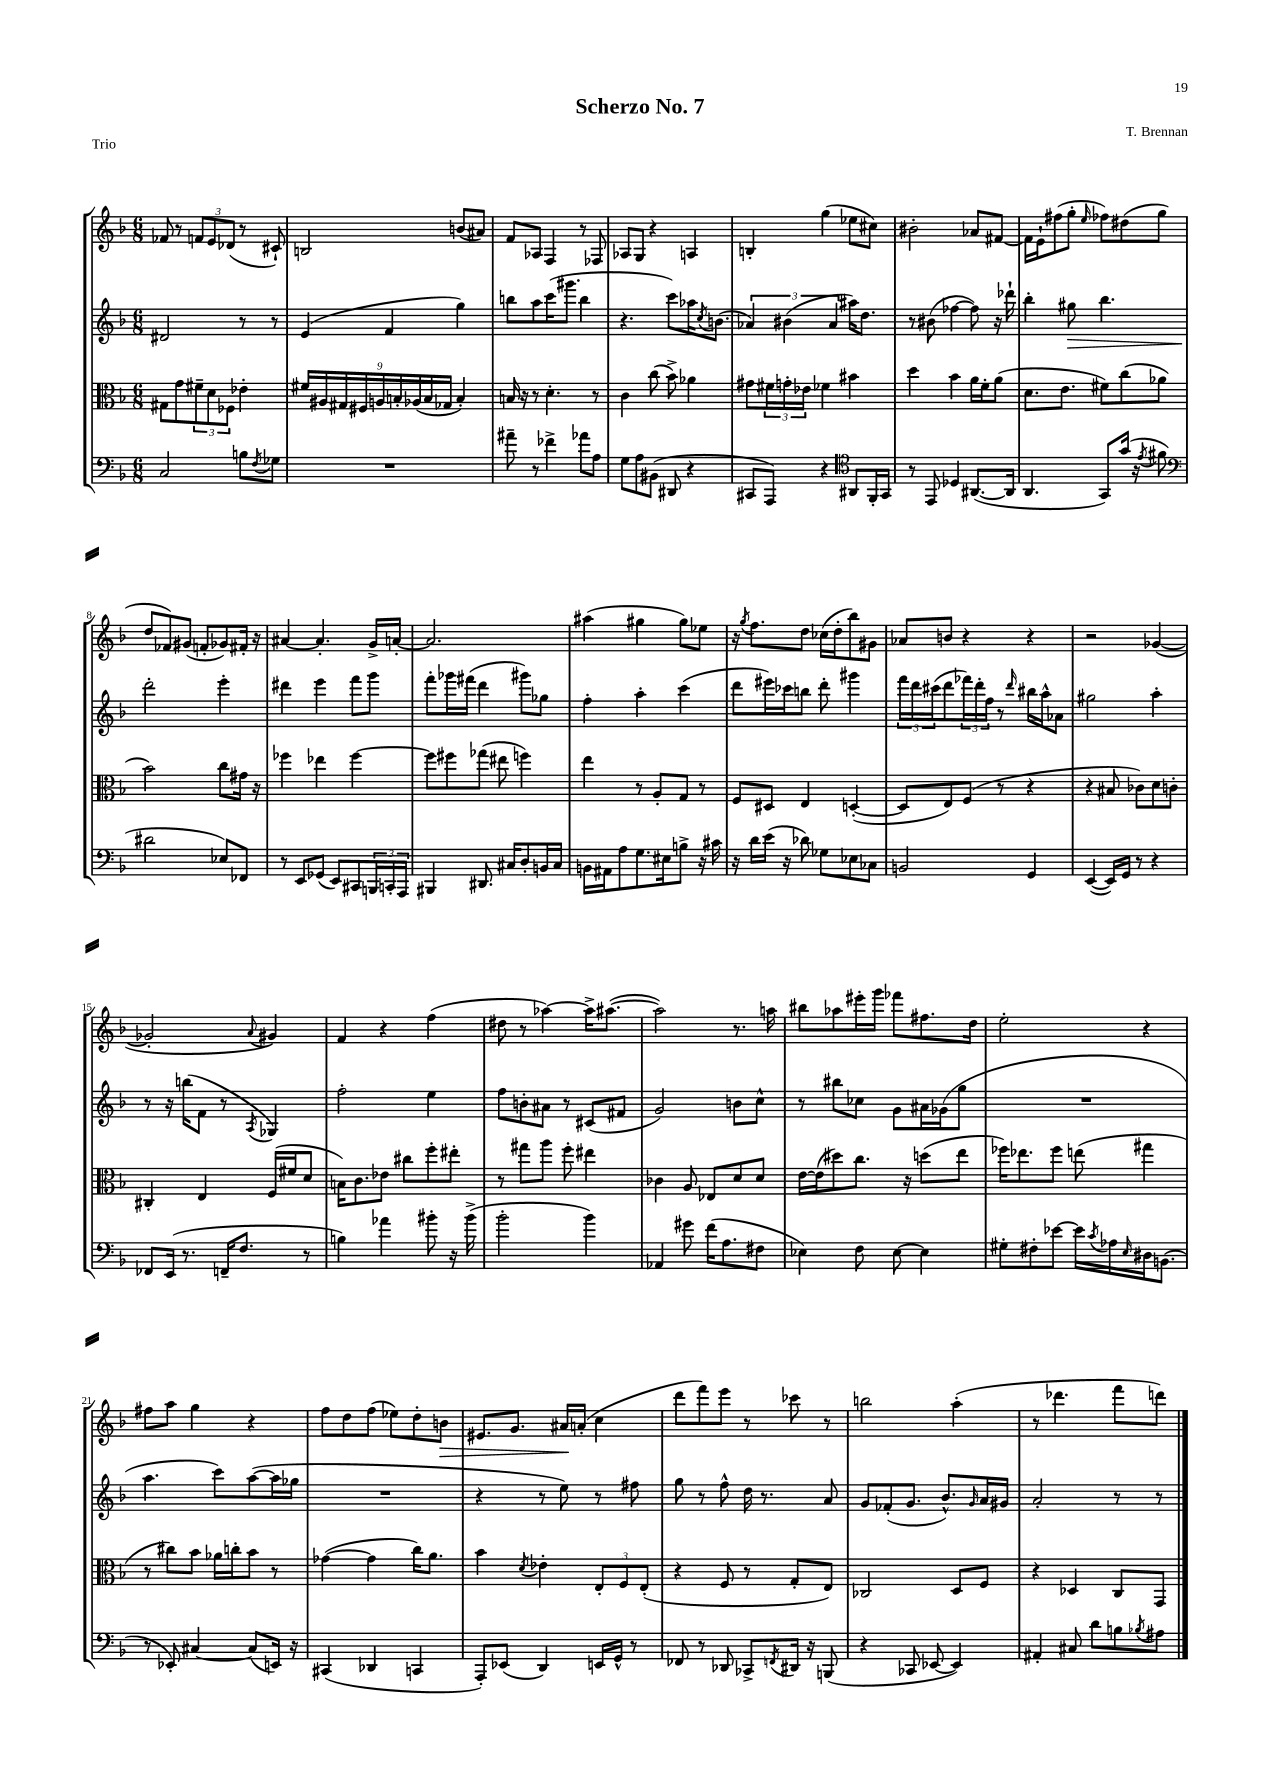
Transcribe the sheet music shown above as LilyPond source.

\header { title = "Scherzo No. 7" composer = "T. Brennan" piece = "Trio" }
<<
\new StaffGroup <<
\new Staff = "s0" {
    \clef treble \key f \major \numericTimeSignature \time 6/8
    fes'8 r8 \tuplet 3/2 { f'8 e'8 des'8( } r8 cis'8-!) |
    b2 b'8( ais'8) |
    f'8 aes8 f4 r8 fes8 |
    aes8 g8 r4 a4 |
    b4-. g''4( ees''8 cis''8) |
    bis'2-. aes'8 fis'8~ |
    fis'16 e'16-! fis''8( g''8-. \grace { e''16 } fes''8) dis''8( g''8 |
    d''8 fes'8) gis'8( f'8-. ges'8) fis'16-. r16 |
    ais'4~ ais'4.-. g'16-> a'16~-. |
    a'2. |
    ais''4( gis''4 gis''8) ees''8 |
    r16 \acciaccatura { g''8 } f''8. d''8 ces''16( d''16-. bes''8) gis'8 |
    aes'8 b'8 r4 r4 |
    r2 ges'4~( |
    ges'2-. \appoggiatura { a'8 } gis'4) |
    f'4 r4 f''4( |
    dis''8 r8 aes''4~) aes''16-> ais''8.~( |
    ais''2) r8. a''16 |
    bis''8 aes''8 eis'''16-. g'''16 fes'''8 fis''8. d''16 |
    e''2-. r4 |
    fis''8 a''8 g''4 r4 |
    f''8 d''8 f''8( ees''8) d''8-. b'8\> |
    eis'8. g'8. ais'16\! a'16-.( c''4 |
    d'''8 f'''8) e'''8 r8 ces'''8 r8 |
    b''2 a''4-.( |
    r8 des'''4. f'''8 d'''8) \bar "|." |
}
\new Staff = "s1" {
    \clef treble \key f \major \numericTimeSignature \time 6/8
    dis'2 r8 r8 |
    e'4( f'4 g''4) |
    b''8 a''8 c'''16( gis'''8. b''4 |
    r4. c'''8) aes''16 \acciaccatura { c''8 } b'8.( |
    \tuplet 3/2 { aes'4) bis'4( aes'4 } ais''16) d''8. |
    r8 bis'8( fes''4~ fes''8) r16 des'''16-! |
    bes''4-. gis''8\> bes''4. |
    d'''2-.\! e'''4-. |
    dis'''4 e'''4 f'''8 g'''8 |
    f'''8-. ges'''16 fis'''16( d'''4 gis'''8) ges''8 |
    f''4-. a''4-. c'''4( |
    d'''8 eis'''16) ces'''16 b''8 d'''8-. gis'''4 |
    \tuplet 3/2 { f'''16 d'''16 cis'''16( } d'''8 \tuplet 3/2 { fes'''16) d'''16-. f''16 } r8 \grace { d'''16 } bis''16 a''16-^ aes'8 |
    gis''2 a''4-. |
    r8 r16 b''16( f'8 r8 \acciaccatura { a8 } ges4) |
    f''2-. e''4 |
    f''8 b'8-. ais'8 r8 cis'8( fis'8 |
    g'2) b'8 c''8-^ |
    r8 bis''8 ces''8 g'8 ais'16 ges'16( g''8 |
    R2. |
    a''4. c'''8) a''8~( a''16 ges''16 |
    R2. |
    r4 r8 e''8) r8 fis''8 |
    g''8 r8 f''8-^ d''16 r8. a'8 |
    g'8 fes'8-.( g'8. bes'8.-^) \grace { g'16 } a'16 gis'16 |
    a'2-. r8 r8 \bar "|." |
}
\new Staff = "s2" {
    \clef alto \key f \major \numericTimeSignature \time 6/8
    gis8 g'8 \tuplet 3/2 { fis'8-- d'8 fes8 } ees'4-. |
    \tuplet 9/8 { fis'16 ais16 gis16 fis16 a16 b16-. aes16( b16 ges16 } b4-.) |
    b16 r16 r8 d'4.-. r8 |
    c'4 c''8( bes'8->) aes'4 |
    gis'8 \tuplet 3/2 { fis'16 g'16-. ees'16 } fes'4 bis'4 |
    d''4 bes'4 a'16 f'16-. a'8( |
    d'8. e'8. fis'8) c''8( aes'8 |
    bes'2) c''8 gis'16 r16 |
    fes''4 ees''4 fes''4~ |
    fes''8 fis''8 ges''8( eis''8 f''4) |
    e''4 r8 a8-. g8 r8 |
    f8 dis8 e4 d4~-.( |
    d8 e8) f8( r8 r4 |
    r4 bis8 ces'8) d'8 c'8-. |
    cis4-. e4 f16( fis'16 d'8 |
    b16) c'8. ees'8 cis''8 f''8-. eis''8-. |
    r8 gis''8 a''8 f''8-. eis''4 |
    ces'4 a8 ees8 d'8 d'8 |
    e'16~ e'16( dis''8) c''8. r16 d''8( e''8 |
    fes''16) ees''8. fes''8 e''8( gis''4 |
    r8 cis''8) bes'8 aes'16 c''16-. bes'8 r8 |
    ges'4~( ges'4 c''16) a'8. |
    bes'4 \acciaccatura { d'8 } ees'4-. \tuplet 3/2 { e8-. f8 e8-.( } |
    r4 f8 r8 g8-. e8) |
    ces2 d8 f8 |
    r4 des4 c8 g,8 \bar "|." |
}
\new Staff = "s3" {
    \clef bass \key f \major \numericTimeSignature \time 6/8
    c2 b8 \acciaccatura { f8 } ges8 |
    R2. |
    ais'8-- r8 fes'4-> aes'8 a8 |
    g8 a8 bis,8( dis,8 r4 |
    cis,8 a,,8) r4 \clef tenor ais,8 f,16-. g,16 |
    r8 e,8 des4 ais,8.~( ais,16 |
    a,4. g,8) g'16( r16 \acciaccatura { e'8 } fis'8 |
    \clef bass dis'2 ees8) fes,8 |
    r8 e,8 ges,8( e,8) cis,8 \tuplet 3/2 { b,,16 c,16-. a,,16 } |
    bis,,4 dis,8. cis16 d8-. b,16 cis16 |
    b,16 ais,16 a8 g8. eis16 b8-> r16 cis'16 |
    r16 d'16 e'16( r16 des'8) ges8 ees8 ces8 |
    b,2 g,4 |
    e,4~( e,16) g,16 r8 r4 |
    fes,8 e,16( r8. f,16-- f8. r8 |
    b4) aes'4 bis'8-. r16 bis'16->( |
    bes'2-. bes'4) |
    aes,4 gis'8 f'16( a8. fis8 |
    ees4) f8 ees8~ ees4 |
    gis8-. fis8-. ees'8~ ees'16 \acciaccatura { c'8 } aes16 \grace { e16 } dis16 b,8.( |
    r8 ees,8-.) cis4~ cis8( e,16) r16 |
    cis,4( des,4 c,4 |
    a,,8-.) ees,8( d,4) e,16 g,16-^ r8 |
    fes,8 r8 des,8 ces,8-> \acciaccatura { f,8 } dis,16 r16 b,,8( |
    r4 ces,8 ees,8~ ees,4) |
    ais,4-. cis8 d'8 b8 \acciaccatura { bes8 } ais8 \bar "|." |
}
>>
>>
